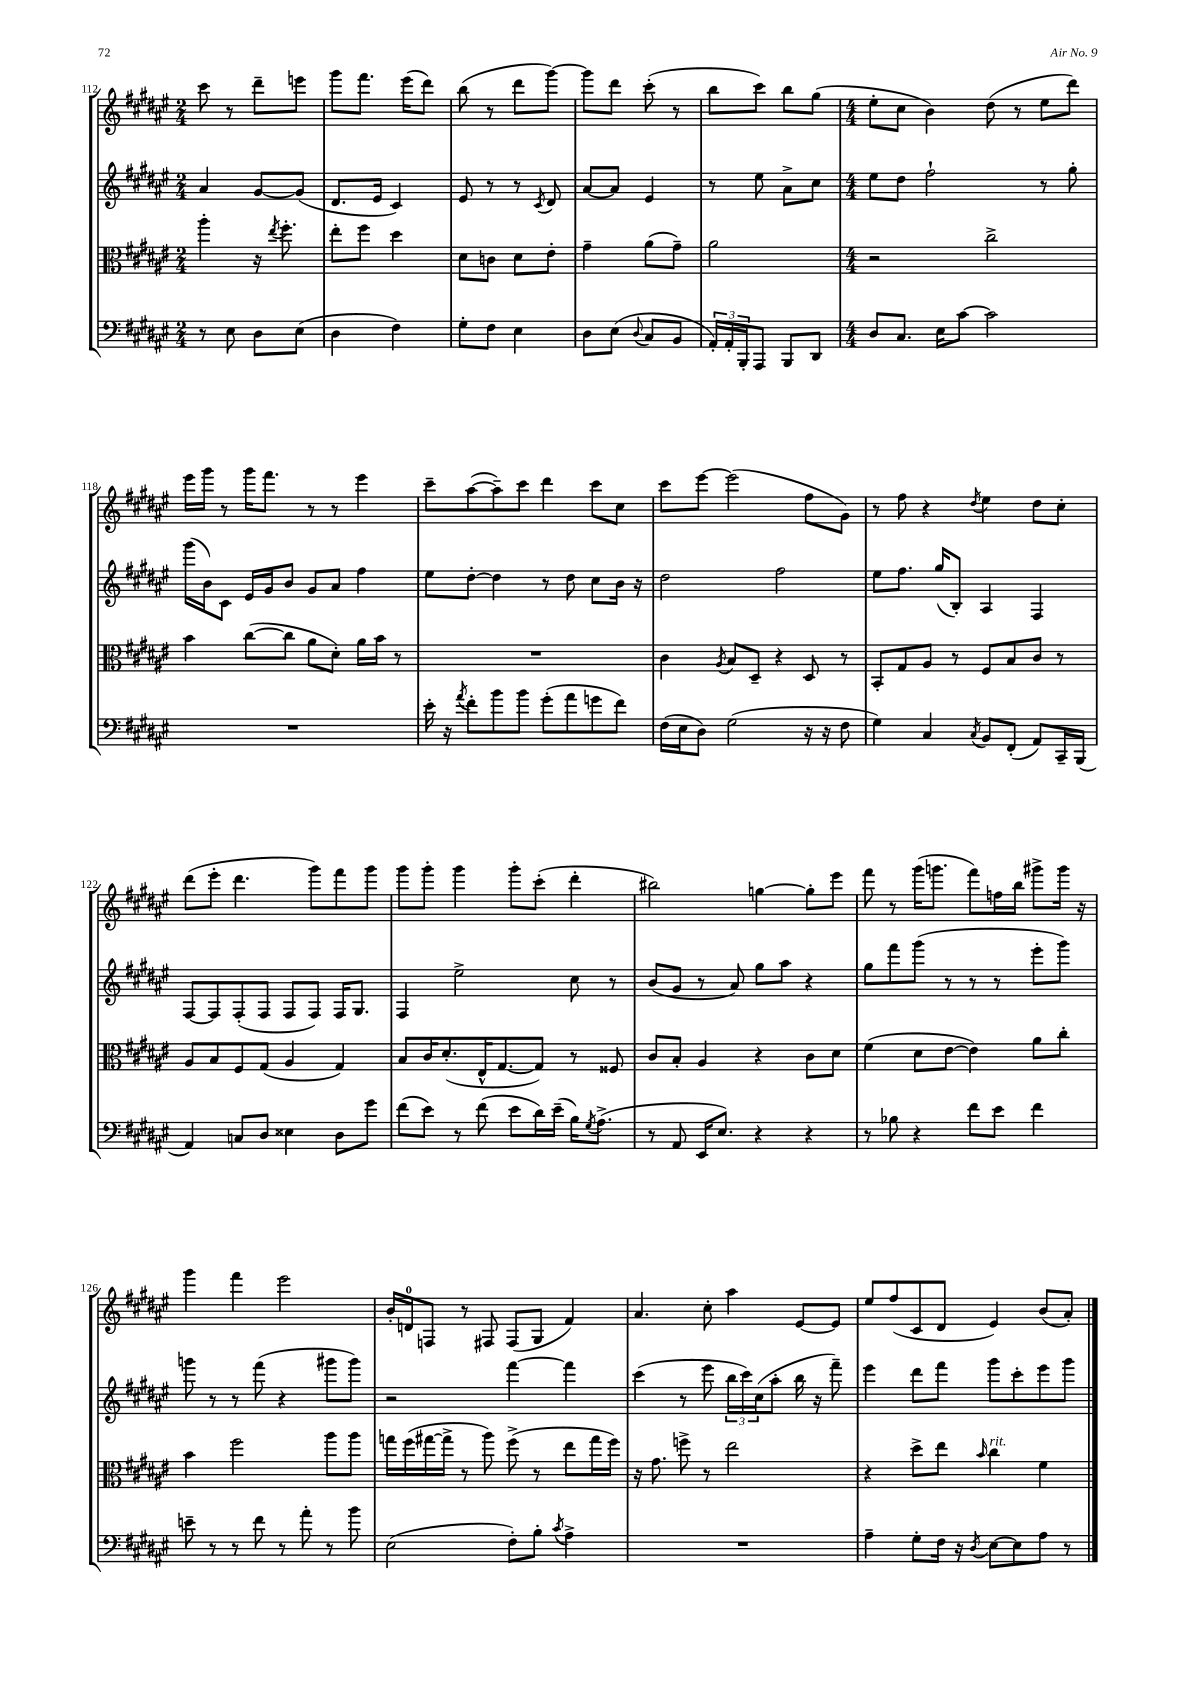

**kern	**kern	**kern	**kern
*staff4	*staff3	*staff2	*staff1
*clefF4	*clefC3	*clefG2	*clefG2
*k[f#c#g#d#a#e#]	*k[f#c#g#d#a#e#]	*k[f#c#g#d#a#e#]	*k[f#c#g#d#a#e#]
*M2/4	*M2/4	*M2/4	*M2/4
8r	4aa#'	4a#	8ccc#
8E#	.	.	8r
8D#	16r	[8g#	8ddd#~
.	8qee#	.	.
.	8.ff#'	.	.
(8E#	.	(8g#]	8eee
=	=	=	=
4D#	8ee#'	8.d#	8ggg#
.	8ff#	.	8.fff#
.	.	16e#	.
4F#)	4dd#	4c#)	.
.	.	.	(16eee#
.	.	.	8ddd#)
=	=	=	=
8G#'	8d#	8e#	(8bb
8F#	8c	8r	8r
4E#	8d#	8r	8ddd#
.	.	8qc#	.
.	8e#'	8d#	[8ggg#)
=	=	=	=
8D#	4g#~	[8a#	8ggg#]
(8E#	.	8a#]	8ddd#
8qqD#	.	.	.
8C#	(8a#	4e#	(8ccc#'
8BB	8g#~)	.	8r
=	=	=	=
24AA#')	2a#	8r	8bb
24AA#'	.	.	.
24BBB'	.	.	.
8AAA#	.	8ee#	8ccc#)
8BBB	.	8a#^	8bb
8DD#	.	8cc#	(8gg#
=	=	=	=
*M4/4	*M4/4	*M4/4	*M4/4
8D#	2r	8ee#	8ee#'
8.C#	.	8dd#	8cc#
.	.	2ff#`	4b)
16E#	.	.	.
[8c#	.	.	.
2c#]	2cc#^	.	(8dd#
.	.	.	8r
.	.	8r	8ee#
.	.	8gg#'	8ddd#)
=	=	=	=
1r	4b	(16ggg#	16eee#
.	.	16b)	16ggg#
.	.	8c#	8r
.	([8cc#	16e#	16ggg#
.	.	16g#	8.fff#
.	8cc#]	8b	.
.	8a#	8g#	8r
.	8d#')	8a#	8r
.	16a#	4ff#	4eee#
.	16b	.	.
.	8r	.	.
=	=	=	=
16e#'	1r	8ee#	8ccc#~
16r	.	.	.
8qa#	.	.	.
8f#'	.	[8dd#'	([8aa#
8b	.	4dd#]	8aa#~])
8b	.	.	8ccc#
(8g#'	.	8r	4ddd#
8a#	.	8dd#	.
8g	.	8cc#	8ccc#
8f#)	.	16b	8cc#
.	.	16r	.
=	=	=	=
(16F#	4c#	2dd#	8ccc#
16E#	.	.	.
8D#)	.	.	[8eee#
.	8qA#	.	.
(2G#	8B	.	(2eee#]
.	8D#~	.	.
.	4r	2ff#	.
16r	8D#	.	8ff#
16r	.	.	.
8F#	8r	.	8g#)
=	=	=	=
4G#)	8BB'	8ee#	8r
.	8G#	8.ff#	8ff#
4C#	8A#	.	4r
.	.	(16gg#	.
.	8r	8B')	.
8qC#	.	.	8qdd#
8BB	8F#	4A#	4ee#
(8FF#'	8B	.	.
8AA#)	8c#	4F#	8dd#
16CC#~	8r	.	8cc#'
(16BBB	.	.	.
=	=	=	=
4AA#)	8A#	[8F#	(8ddd#
.	8B	8F#]	8eee#'
8C	8F#	(8F#'	4.ddd#
8D#	(8G#	8F#	.
4E##	4A#	8F#	.
.	.	8F#)	8ggg#)
8D#	4G#)	16F#	8fff#
.	.	8.G#	.
8g#	.	.	8ggg#
=	=	=	=
(8f#	8B	4F#	8ggg#
8e#)	16c#	.	8ggg#'
.	(8.d#'	.	.
8r	.	2ee#^	4ggg#
(8f#	16E#^^	.	.
.	[8.G#	.	.
8e#	.	.	8ggg#'
16d#)	8G#])	.	(8ccc#'
(16e#~	.	.	.
16B)	8r	8cc#	4ddd#'
8qG#	.	.	.
(8.A#^	.	.	.
.	8F##	8r	.
=	=	=	=
8r	8c#	(8b	2bb#)
8AA#	8B'	8g#	.
16EE#	4A#	8r	.
8.E#)	.	.	.
.	.	8a#)	.
4r	4r	8gg#	[4gg
.	.	8aa#	.
4r	8c#	4r	8gg']
.	8d#	.	8eee#
=	=	=	=
8r	(4f#	8gg#	8fff#
8B-	.	8fff#	8r
4r	8d#	(8ggg#	(16ggg#
.	.	.	8.ggg
.	[8e#	8r	.
8f#	4e#])	8r	8fff#)
8e#	.	8r	16ff
.	.	.	16bb
4f#	8a#	8eee#'	8ggg#^
.	8cc#'	8ggg#)	16ggg#
.	.	.	16r
=	=	=	=
8e~	4b	8ggg	4ggg#
8r	.	8r	.
8r	2ff#	8r	4fff#
8f#	.	(8fff#	.
8r	.	4r	2eee#
8a#'	.	.	.
8r	8aa#	8ggg#	.
8b	8aa#	8ggg#)	.
=	=	=	=
(2E#	16gg	2r	16b'
.	(16ff#	.	16d
.	[16gg#	.	8F
.	16gg#^]	.	.
.	8r	.	8r
.	8aa#)	.	8F#
8F#')	(8ff#^	[4fff#	(8F#
8B'	8r	.	8G#
8qc#	.	.	.
4A#^	8ee#	4fff#]	4f#)
.	16gg#	.	.
.	16ff#)	.	.
=	=	=	=
1r	16r	(4ccc#	4.a#
.	8.g#	.	.
.	8ff^	8r	.
.	8r	8eee#	8cc#'
.	2ee#	24bb	4aa#
.	.	24ccc#)	.
.	.	(24cc#	.
.	.	8aa#'	.
.	.	16bb	[8e#
.	.	16r	.
.	.	8fff#~)	8e#]
=	=	=	=
4A#~	4r	4eee#	8ee#
.	.	.	(8ff#
8G#'	8dd#^	8ddd#	8c#
16F#	8ee#	8fff#	8d#
16r	.	.	.
8qD#	16qqb	.	.
[8E#	4cc#	8ggg#	4e#)
8E#]	.	8ccc#'	.
8A#	4f#	8eee#	(8b
8r	.	8ggg#	8a#')
==	==	==	==
*-	*-	*-	*-
